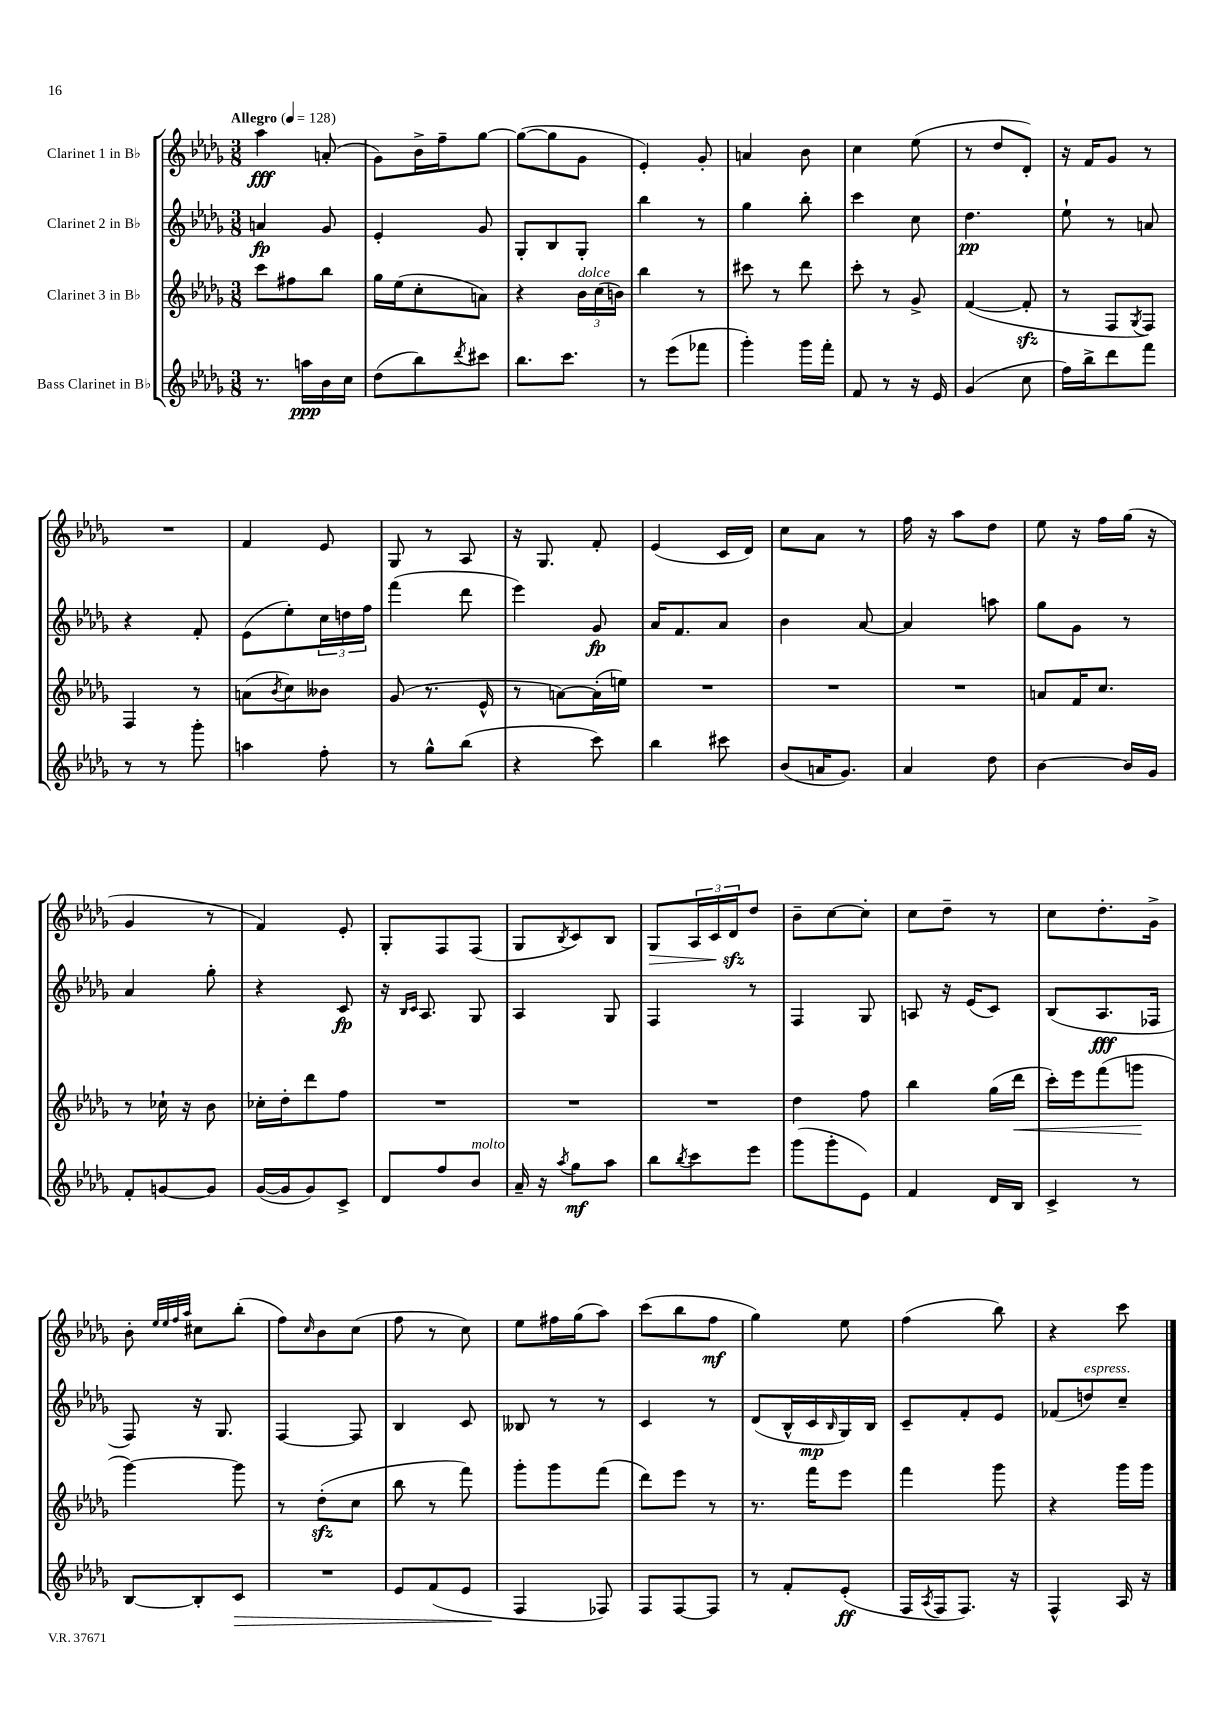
<<
\new StaffGroup <<
\new Staff = "s0" \with { instrumentName = "Clarinet 1 in Bb" } {
    \clef treble \key des \major \numericTimeSignature \time 3/8 \tempo "Allegro" 4 = 128
    aes''4\fff a'8-.( |
    ges'8) bes'16-> f''16-- ges''8~ |
    ges''8~( ges''8 ges'8 |
    ees'4-.) ges'8-. |
    a'4 bes'8 |
    c''4 ees''8( |
    r8 des''8 des'8-.) |
    r16 f'16 ges'8 r8 |
    R4. |
    f'4 ees'8 |
    ges8 r8 aes8 |
    r16 ges8. f'8-. |
    ees'4( c'16 des'16) |
    c''8 aes'8 r8 |
    f''16 r16 aes''8 des''8 |
    ees''8 r16 f''16 ges''16( r16 |
    ges'4 r8 |
    f'4) ees'8-. |
    ges8-. f8 f8( |
    ges8 \acciaccatura { bes8 } c'8) bes8 |
    ges8\> \tuplet 3/2 { aes16 c'16 des'16\sfz\! } des''8 |
    bes'8-- c''8~ c''8-. |
    c''8 des''8-- r8 |
    c''8 des''8.-. ges'16-> |
    bes'8-. \grace { ees''32 ees''32 f''32 aes''32 } cis''8 bes''8-.( |
    f''8) \grace { c''16 } bes'8 c''8( |
    f''8 r8 c''8) |
    ees''8 fis''16 ges''16( aes''8) |
    c'''8( bes''8 f''8\mf |
    ges''4) ees''8 |
    f''4( bes''8) |
    r4 c'''8 \bar "|." |
}
\new Staff = "s1" \with { instrumentName = "Clarinet 2 in Bb" } {
    \clef treble \key des \major \numericTimeSignature \time 3/8
    a'4\fp ges'8 |
    ees'4-. ges'8 |
    ges8-. bes8 ges8-. |
    bes''4 r8 |
    ges''4 bes''8-. |
    c'''4 c''8 |
    des''4.\pp |
    ees''8-! r8 a'8 |
    r4 f'8-. |
    ees'8( ees''8-.) \tuplet 3/2 { c''16 d''16 f''16 } |
    f'''4( des'''8 |
    ees'''4) ges'8\fp |
    aes'16 f'8. aes'8 |
    bes'4 aes'8~ |
    aes'4 a''8 |
    ges''8 ges'8 r8 |
    aes'4 ges''8-. |
    r4 c'8\fp |
    r16 \grace { bes16 c'16 } aes8. ges8 |
    aes4 ges8 |
    f4 r8 |
    f4 ges8 |
    a8 r16 ees'16( c'8) |
    bes8( aes8.\fff fes16 |
    f8) r16 ges8. |
    f4~ f8 |
    bes4 c'8 |
    beses8 r8 r8 |
    c'4 r8 |
    des'8( bes16-^ c'16\mp \grace { bes16 } ges16) bes16 |
    c'8-- f'8-. ees'8 |
    fes'8( d''8^\markup { \italic "espress." }) c''8-- \bar "|." |
}
\new Staff = "s2" \with { instrumentName = "Clarinet 3 in Bb" } {
    \clef treble \key des \major \numericTimeSignature \time 3/8
    c'''8 fis''8 bes''8 |
    ges''16 ees''16( c''8-. a'8) |
    r4 \tuplet 3/2 { bes'16^\markup { \italic "dolce" } c''16( b'16) } |
    bes''4 r8 |
    cis'''8 r8 des'''8 |
    c'''8-. r8 ges'8-> |
    f'4~( f'8-.\sfz |
    r8 f8 \acciaccatura { ges8 } f8) |
    f4 r8 |
    a'8( \acciaccatura { bes'8 } c''8) beses'8 |
    ges'8( r8. ees'16-^ |
    r8 a'8~) a'16-.( e''16) |
    R4. |
    R4. |
    R4. |
    a'8 f'16 c''8. |
    r8 ces''16-! r16 bes'8 |
    ces''16-. des''16-. des'''8 f''8 |
    R4. |
    R4. |
    R4. |
    des''4 f''8 |
    bes''4 ges''16( des'''16\< |
    c'''16-.) ees'''16 f'''8( g'''8\! |
    ges'''4~) ges'''8 |
    r8 des''8-.\sfz( c''8 |
    bes''8 r8 f'''8) |
    ges'''8-. ges'''8 f'''8( |
    des'''8) ees'''8 r8 |
    r8. f'''16 ees'''8 |
    f'''4 ges'''8 |
    r4 ges'''16 ges'''16 \bar "|." |
}
\new Staff = "s3" \with { instrumentName = "Bass Clarinet in Bb" } {
    \clef treble \key des \major \numericTimeSignature \time 3/8
    r8. a''16\ppp bes'16 c''16 |
    des''8( bes''8) \acciaccatura { des'''8 } cis'''8 |
    bes''8. c'''8. |
    r8 ees'''8( fes'''8 |
    ges'''4-.) ges'''16 f'''16-. |
    f'8 r8 r16 ees'16 |
    ges'4( c''8 |
    f''16) bes''16-> des'''8 f'''8 |
    r8 r8 ges'''8-. |
    a''4 f''8-. |
    r8 ges''8-^ bes''8( |
    r4 c'''8) |
    bes''4 cis'''8 |
    bes'8( a'16 ges'8.) |
    aes'4 des''8 |
    bes'4~ bes'16 ges'16 |
    f'8-. g'8~ g'8 |
    ges'16~( ges'16 ges'8) c'8-> |
    des'8 f''8 bes'8^\markup { \italic "molto" } |
    aes'16-- r16 \acciaccatura { aes''8 } ges''8\mf aes''8 |
    bes''8 \acciaccatura { bes''8 } c'''8 ees'''8 |
    ges'''8( ges'''8-. ees'8) |
    f'4 des'16 bes16 |
    c'4-> r8 |
    bes8~ bes8-. c'8\> |
    R4. |
    ees'8 f'8( ees'8 |
    f4\! fes8) |
    f8 f8~ f8 |
    r8 f'8-. ees'8-.\ff( |
    f16 \acciaccatura { aes8 } f16 f8.) r16 |
    f4-^ aes16 r16 \bar "|." |
}
>>
>>
\layout { \context { \Score \remove "Bar_number_engraver" } }
